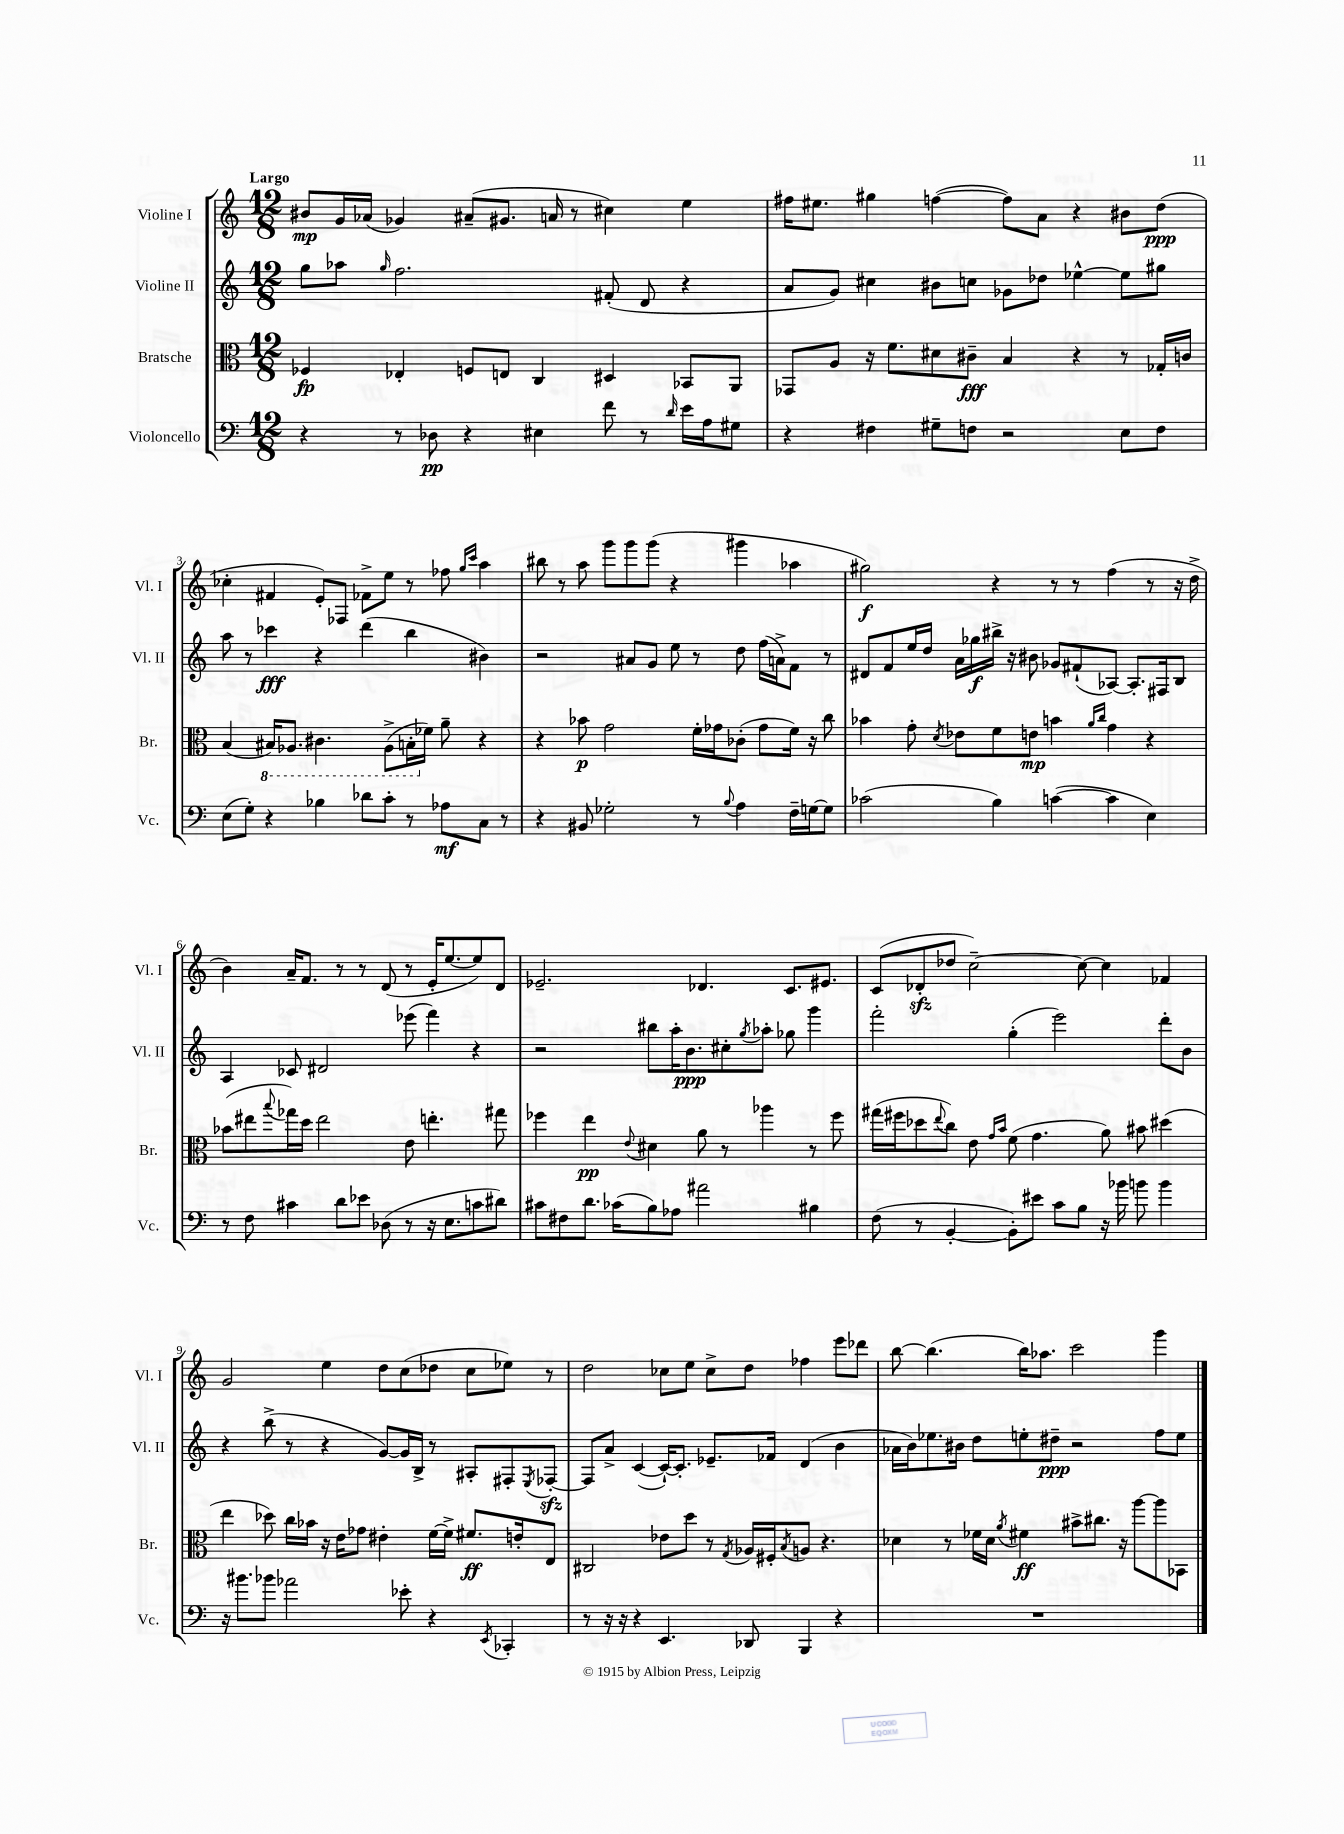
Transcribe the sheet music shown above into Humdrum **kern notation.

**kern	**dynam	**kern	**dynam	**kern	**dynam	**kern	**dynam
*part4	*part4	*part3	*part3	*part2	*part2	*part1	*part1
*staff4	*staff4	*staff3	*staff3	*staff2	*staff2	*staff1	*staff1
*I"Violoncello	*	*I"Bratsche	*	*I"Violine II	*	*I"Violine I	*
*I'Vc.	*	*I'Br.	*	*I'Vl. II	*	*I'Vl. I	*
*clefF4	*	*clefC3	*	*clefG2	*	*clefG2	*
*k[]	*	*k[]	*	*k[]	*	*k[]	*
*M12/8	*	*M12/8	*	*M12/8	*	*M12/8	*
=1	=1	=1	=1	=1	=1	=1	=1
!	!	!	!	!	!	!LO:TX:a:B:t=Largo	!
4r	.	4F-X/	fp	8gg\L	.	8b#X/L	mp
.	.	.	.	8aa-X\J	.	16g/L	.
.	.	.	.	.	.	(16a-X/JJ	.
.	.	.	.	16qqgg/	.	.	.
8r	.	4E-X'/	.	2.ff\	.	4g-X/)	.
8D-X\	pp	.	.	.	.	.	.
4r	.	8Fn/L	.	.	.	(8a#X~/L	.
.	.	8En/J	.	.	.	8.g#X/J	.
4E#X\	.	4C/	.	.	.	.	.
.	.	.	.	.	.	16an/	.
.	.	.	.	.	.	8r	.
8f\	.	4D#X/	.	(8f#X'/	.	4cc#X\)	.
8r	.	.	.	8d/	.	.	.
16qqd/	.	.	.	.	.	.	.
16e\LL	.	8BB-X/L	.	4r	.	4ee\	.
16A\J	.	.	.	.	.	.	.
8G#X\J	.	8AA/J	.	.	.	.	.
=2	=2	=2	=2	=2	=2	=2	=2
4r	.	8GG-X/L	.	8a/L	.	16ff#X\KL	.
.	.	.	.	.	.	8.ee#X\J	.
.	.	8A/J	.	8g/J)	.	.	.
4F#X\	.	16r	.	4cc#X\	.	4gg#X\	.
.	.	8.f\L	.	.	.	.	.
8G#X~\L	.	8d#X\	.	8b#X\L	.	([4ffn\	.
8Fn\J	.	8c#X~\J	fff	8ccn\J	.	.	.
2r	.	4B/	.	8g-X\L	.	8ff\L])	.
.	.	.	.	8dd-X\J	.	8a\J	.
.	.	4r	.	[4ee-X^^\	.	4r	.
8E\L	.	8r	.	8ee-\L]	.	8b#X\L	.
8F\J	.	16G-X'/LL	.	8gg#X\J	.	(8dd\J	ppp
.	.	16cn/JJ	.	.	.	.	.
!!LO:LB:g=z
=3	=3	=3	=3	=3	=3	=3	=3
(8E\L	.	(4B/	.	8aa\	.	4cc-X'\	.
8G'\J)	.	.	.	8r	.	.	.
*	*	*8ba	*	*	*	*	*
4r	.	16BB#X/KL)	.	4ccc-X\	fff	4f#X/	.
.	.	8.AA-X/J	.	.	.	.	.
4B-X\	.	4.C#X\	.	4r	.	8e'/L)	.
.	.	.	.	.	.	8F-X/J	.
8d-X\L	.	.	.	(4ddd\	.	8f-X^\L	.
8c'\J	.	(8AA-^\L	.	.	.	8ee\J	.
8r	.	16BBn'\L	.	4bb\	.	8r	.
*	*	*X8ba	*	*	*	*	*
.	.	16f-X\JJ)	.	.	.	.	.
8A-X\L	mf	8a~\	.	.	.	8ff-X\	.
.	.	.	.	.	.	16qqgg/LL	.
.	.	.	.	.	.	16qqccc/JJ	.
8C\J	.	4r	.	4b#X\)	.	4aa\	.
8r	.	.	.	.	.	.	.
=4	=4	=4	=4	=4	=4	=4	=4
4r	.	4r	.	2r	.	8bb#X\	.
.	.	.	.	.	.	8r	.
8BB#X/	.	8b-X\	p	.	.	8aa\	.
2G-X'\	.	2g\	.	.	.	8ggg\L	.
.	.	.	.	8a#X/L	.	8ggg\	.
.	.	.	.	8g/J	.	(8ggg\J	.
.	.	.	.	8ee\	.	4r	.
8r	.	16f'\LL	.	8r	.	.	.
.	.	16g-X\J	.	.	.	.	.
8qqB/	.	.	.	.	.	.	.
4A\	.	(8c-X'\J	.	8dd\	.	4ggg#X\	.
.	.	8g-\L	.	(16ff\LL	.	.	.
.	.	.	.	16an^\J)	.	.	.
16F~\LL	.	16f\Jk)	.	8f\J	.	4aa-X\	.
[16Gn\J	.	16r	.	.	.	.	.
8G\J]	.	8cc\	.	8r	.	.	.
=5	=5	=5	=5	=5	=5	=5	=5
(2c-X\	.	4b-X\	.	8d#X/L	.	2gg#X\)	f
.	.	.	.	8f/	.	.	.
.	.	8g'\	.	16ee/L	.	.	.
.	.	.	.	16dd/JJ	.	.	.
.	.	8qd/	.	.	.	.	.
.	.	8e-X\L	.	16a\LL	.	.	.
.	.	.	.	16gg-X\	f	.	.
4B\)	.	8f\	.	16bb#X^\JJ	.	4r	.
.	.	.	.	16r	.	.	.
.	.	8en\J	mp	8b#X\	.	.	.
([4cn\	.	4bn\	.	8g-X/L	.	8r	.
.	.	.	.	(8f#X`/	.	8r	.
.	.	16qqa/LL	.	.	.	.	.
.	.	16qqcc/JJ	.	.	.	.	.
4c\]	.	4g\	.	[8A-X/J)	.	(4ff\	.
.	.	.	.	8.A-'/L]	.	.	.
4E\)	.	4r	.	.	.	8r	.
.	.	.	.	16F#X/k	.	.	.
.	.	.	.	8B/J	.	16r	.
.	.	.	.	.	.	16dd^\	.
!!LO:LB:g=z
=6	=6	=6	=6	=6	=6	=6	=6
8r	.	(8b-X\L	.	4A/	.	4b\)	.
8F\	.	8ee#X\	.	.	.	.	.
.	.	8qqbb/	.	.	.	.	.
4c#X\	.	16gg-X\L)	.	8c-X/	.	16a~/KL	.
.	.	16dd\JJ	.	.	.	8.f/J	.
.	.	2ee#\	.	2d#X/	.	.	.
8d\L	.	.	.	.	.	8r	.
8e-X\J	.	.	.	.	.	8r	.
(8D-X\	.	.	.	.	.	(8d/	.
8r	.	8e\	.	(8eee-X\	.	8r	.
16r	.	4.een'\	.	4fff\)	.	16e'/KL	.
8.E\L	.	.	.	.	.	[8.ee/	.
8cn\	.	.	.	4r	.	8ee/])	.
8d#X\J)	.	8gg#X\	.	.	.	8d/J	.
=7	=7	=7	=7	=7	=7	=7	=7
8c#X\L	.	4ff-X\	.	2r	.	2.e-X~/	.
8F#X\	.	.	.	.	.	.	.
8.d\J	.	4ee\	pp	.	.	.	.
(16c-X\KL	.	.	.	.	.	.	.
.	.	8qqe/	.	.	.	.	.
8B\)	.	4d#X\	.	8bb#X\L	.	.	.
8A-X\J	.	.	.	16aa'\K	.	.	.
.	.	.	.	8.b\	ppp	.	.
2a#X\	.	8a\	.	.	.	4.d-X/	.
.	.	8r	.	8cc#X'\	.	.	.
.	.	.	.	8qgg/	.	.	.
.	.	4aa-X\	.	8aa-X'\J	.	.	.
.	.	.	.	8gg-X\	.	8.c/L	.
4B#X\	.	8r	.	4ggg\	.	.	.
.	.	.	.	.	.	8.e#X/J	.
.	.	8ff-\	.	.	.	.	.
=8	=8	=8	=8	=8	=8	=8	=8
(8F\	.	(16gg#X\LL	.	2fff'\	.	(8c/L	.
.	.	16ff#X\J	.	.	.	.	.
8r	.	8dd-X\	.	.	.	8d-Xzz'/	.
.	.	8qqee/	.	.	.	.	.
[4BB'/	.	8cc\J)	.	.	.	8dd-X/J	.
.	.	8e\	.	.	.	[2cc~\)	.
.	.	16qqg/LL	.	.	.	.	.
.	.	16qqb/JJ	.	.	.	.	.
8BB'\L])	.	(8f\	.	(4gg'\	.	.	.
8e#X\J	.	4.g\	.	.	.	.	.
8c\L	.	.	.	2eee\)	.	.	.
8B\J	.	.	.	.	.	8cc\_	.
16r	.	8a\)	.	.	.	4cc\]	.
16b-X\	.	.	.	.	.	.	.
8bn\	.	8b#X\	.	.	.	.	.
4b\	.	(4dd#X\	.	8ddd'\L	.	4f-X/	.
.	.	.	.	8b\J	.	.	.
!!LO:LB:g=z
=9	=9	=9	=9	=9	=9	=9	=9
16r	.	4ee\	.	4r	.	2g/	.
8.b#X\L	.	.	.	.	.	.	.
8b-X\J	.	8dd-X\)	.	(8bb^\	.	.	.
2a-X\	.	16cc\LL	.	8r	.	.	.
.	.	16b-X\JJ	.	.	.	.	.
.	.	16r	.	4r	.	4ee\	.
.	.	16e\KL	.	.	.	.	.
.	.	8g-X\J	.	.	.	.	.
.	.	4e#X'\	.	[8g/L)	.	8dd\L	.
8e-X'\	.	.	.	16g/L]	.	(8cc\	.
.	.	.	.	16B^/JJ	.	.	.
4r	.	[16f\LL	.	8r	.	8dd-X\J	.
.	.	16f^\JJ]	.	.	.	.	.
.	.	8.f#X/L	ff	8A#X'/L	.	8cc\L	.
8qEE/	.	.	.	.	.	.	.
4CC-X'/	.	.	.	8F#X'/	.	8ee-X\J)	.
.	.	16en'/k	.	.	.	.	.
.	.	.	.	8qE/	.	.	.
.	.	8E/J	.	[8F-Xzz'/J	.	8r	.
=10	=10	=10	=10	=10	=10	=10	=10
8r	.	2C#X/	.	8F-/L]	.	2dd\	.
16r	.	.	.	8a^/J	.	.	.
16r	.	.	.	.	.	.	.
4r	.	.	.	([4c/	.	.	.
4.EE/	.	8e-X\L	.	16c`/KL_)	.	8cc-X\L	.
.	.	.	.	8.c'/J]	.	.	.
.	.	8dd\J	.	.	.	8ee\J	.
.	.	8r	.	8.e-X~/L	.	8cc-^\L	.
.	.	8qG/	.	.	.	.	.
8DD-X/	.	16A-X/LL	.	.	.	8dd\J	.
.	.	16F#X'/J	.	16f-X/Jk	.	.	.
.	.	8qB/	.	.	.	.	.
4BBB/	.	8An/J	.	(4d/	.	4ff-X\	.
.	.	4.r	.	.	.	.	.
4r	.	.	.	4b\	.	8eee\L	.
.	.	.	.	.	.	8ddd-X\J	.
=11	=11	=11	=11	=11	=11	=11	=11
1.r	.	4d-X\	.	16a-X\LL	.	[8bb\	.
.	.	.	.	16b\J)	.	.	.
.	.	.	.	8.ee-X\	.	(4.bb\]	.
.	.	8r	.	.	.	.	.
.	.	.	.	16b#X\Jk	.	.	.
.	.	16f-X\LL	.	8dd\L	.	.	.
.	.	16d-\JJ	.	.	.	.	.
.	.	8qa/	.	.	.	.	.
.	.	4f#X\	ff	8een'\	.	16bb\KL)	.
.	.	.	.	.	.	8.aa-X\J	.
.	.	.	.	8dd#X~\J	ppp	.	.
.	.	8b#X^\L	.	2r	.	2ccc\	.
.	.	8.cc#X\J	.	.	.	.	.
.	.	16r	.	.	.	.	.
.	.	[8aa\L	.	.	.	.	.
.	.	8aa\]	.	8ff\L	.	4ggg\	.
.	.	8BB-X\J	.	8ee\J	.	.	.
==	==	==	==	==	==	==	==
*-	*-	*-	*-	*-	*-	*-	*-
